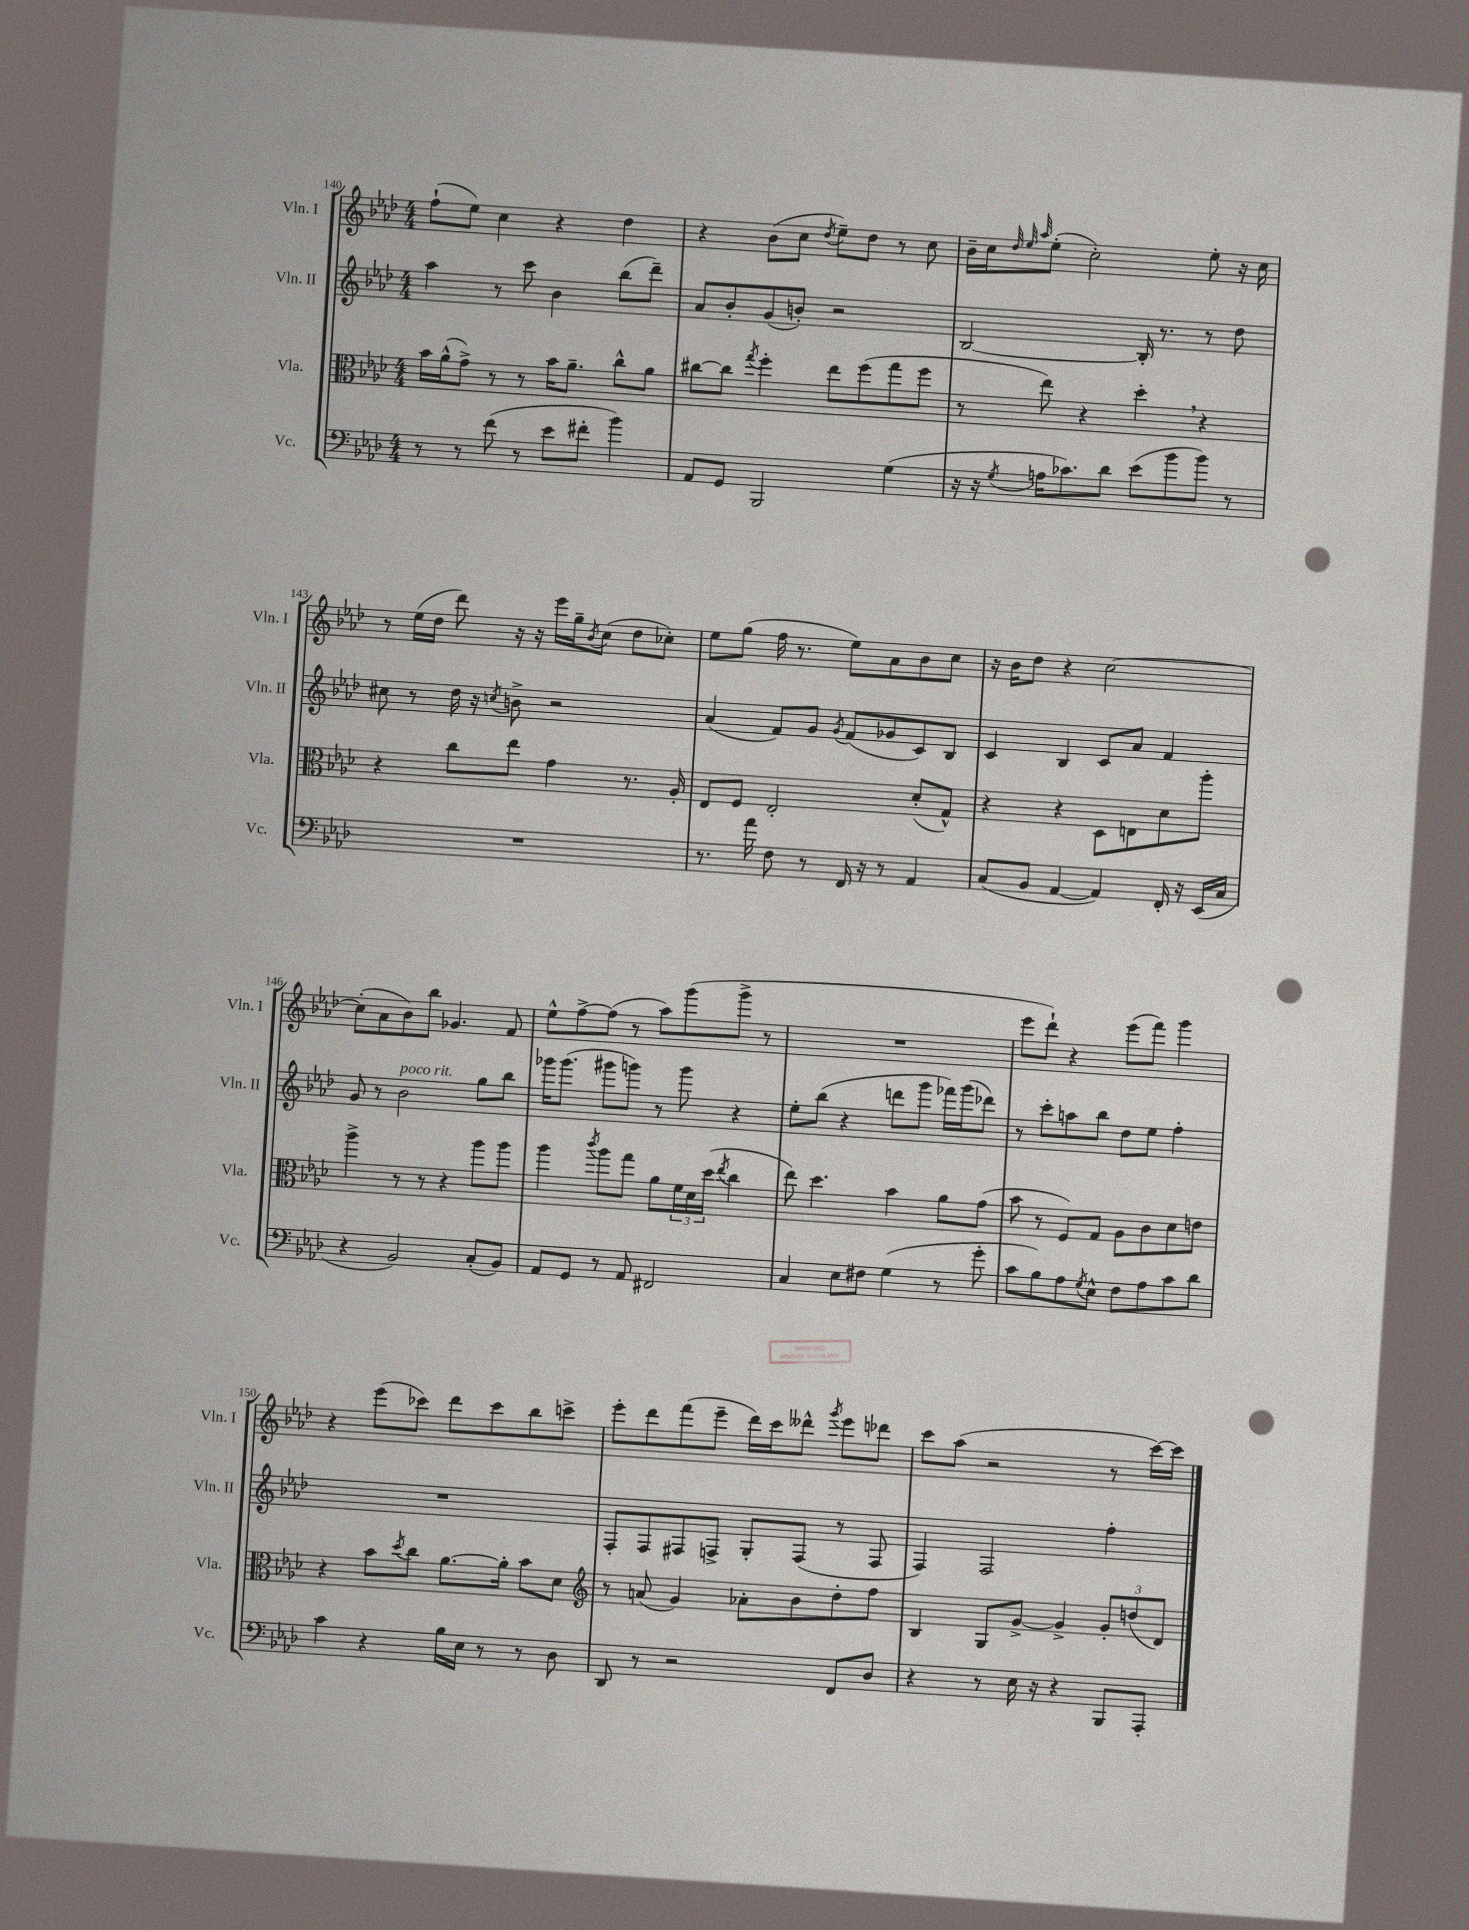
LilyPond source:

<<
\new StaffGroup <<
\new Staff = "s0" \with { instrumentName = "Vln. I" shortInstrumentName = "Vln. I" } {
    \clef treble \key aes \major \numericTimeSignature \time 4/4
    f''8-!( ees''8) c''4 r4 des''4 |
    r4 bes'8( c''8 \acciaccatura { des''8 } ees''8--) des''8 r8 c''8 |
    bes'16-- c''16 \grace { des''32 ees''32 aes''32 } ees''8-.( c''2-.) ees''8-. r16 c''16 |
    r8 ees''16( des''16 des'''8) r16 r16 ees'''16 g''16-- \acciaccatura { bes'8 } c''8( des''8 ces''8-.) |
    ees''8 g''8( f''16 r8. ees''8) aes'8 bes'8 c''8 |
    r16 bes'16 des''8 r4 c''2~ |
    c''8-.( aes'8 bes'8) bes''8 ges'4. f'8 |
    ees''8-^ f''8~-> f''8( r8 aes''8) g'''8( g'''8-> r8 |
    R1 |
    ees'''8 des'''8-!) r4 ees'''8( f'''8) g'''4 |
    r4 ees'''8( ces'''8) des'''8 ces'''8 bes''8 c'''8-> |
    ees'''8-. des'''8 f'''8( ees'''8-- des'''16) c'''16 deses'''8-^ \acciaccatura { g'''8 } ees'''8 des'''8 |
    c'''8 aes''8( r2 r8 c'''16~) c'''16 \bar "|." |
}
\new Staff = "s1" \with { instrumentName = "Vln. II" shortInstrumentName = "Vln. II" } {
    \clef treble \key aes \major \numericTimeSignature \time 4/4
    aes''4 r8 c'''8 bes'4 bes''8( des'''8--) |
    aes'8 bes'8-. g'8( b'8-.) r2 |
    bes2~ bes16-. r8. r8 des''8 |
    cis''8 r8 des''16 r16 \acciaccatura { c''8 } b'8-> r2 |
    aes'4( f'8) g'8 \acciaccatura { g'8 } f'8( ges'8 c'8) bes8 |
    c'4 bes4 c'8 aes'8 f'4 |
    g'8 r8 bes'2^\markup { \italic "poco rit." } g''8 bes''8 |
    ges'''16 ges'''8.( gis'''8 g'''8) r8 g'''8 r4 |
    ees''8-. bes''8( r4 d'''8 g'''8 fes'''16) g'''16( des'''8) |
    r8 c'''8-. a''8 bes''8 des''8 ees''8 f''4-. |
    R1 |
    f8-. f8 fis8 f8-> g8-. f8( r8 f8 |
    f4) f2 f''4-. \bar "|." |
}
\new Staff = "s2" \with { instrumentName = "Vla." shortInstrumentName = "Vla." } {
    \clef alto \key aes \major \numericTimeSignature \time 4/4
    bes'16 aes'16-^( g'8->) r8 r8 bes'16 aes'8.-- c''8-^ aes'8 |
    cis''8~ cis''8 \acciaccatura { g''8 } f''4-. ees''8 f''8( g''8 f''8 |
    r8 ees''8) r4 des''4-. \breathe r4 |
    r4 c''8 ees''8 g'4 r8. aes16-. |
    ees8 f8 ees2-. des'8-.( g8-^) |
    r4 r4 des8 e8 des'8 aes''8-. |
    aes''4-> r8 r8 r4 aes''8 aes''8 |
    aes''4 \acciaccatura { c'''8 } aes''8 g''8 aes'8 \tuplet 3/2 { f'16 des'16 des''16( } \acciaccatura { ees''8 } c''4 |
    ees''8) des''4. bes'4 aes'8 g'8( |
    bes'8 r8 f8) g8 aes8 c'8 des'8 e'8 |
    r4 bes'8 \acciaccatura { des''8 } c''8 aes'8.~ aes'16-. bes'8 des'8 |
    \clef treble r8 a'8( g'4) aes'8-. bes'8 des''8-. f''8 |
    bes4 g8 g'8~-> g'4-> \tuplet 3/2 { g'8-. d''8( des'8) } \bar "|." |
}
\new Staff = "s3" \with { instrumentName = "Vc." shortInstrumentName = "Vc." } {
    \clef bass \key aes \major \numericTimeSignature \time 4/4
    r8 r8 f'8( r8 ees'8 fis'8-. bes'4) |
    aes,8 g,8 bes,,2 g4( |
    r16 r16 \acciaccatura { g8 } a16 ces'8.) des'8 ees'8( bes'8 bes'8) r8 |
    R1 |
    r8. aes'16 f8 r8 f,16 r16 r8 aes,4 |
    c8( bes,8 aes,4~ aes,4) f,16-. r16 ees,16( c16 |
    r4 bes,2) c8-.( bes,8) |
    aes,8 g,8 r8 aes,8 fis,2 |
    c4 ees8 fis8 g4( r8 g'8-. |
    c'8 bes8) aes8 \acciaccatura { g8 } ees8-^ f8 aes8 c'8 des'8 |
    c'4 r4 bes16 ees16 r8 r8 des8 |
    des,8 r8 r2 f,8 des8 |
    r4 r8 ees16 r16 r4 bes,,8 aes,,8-. \bar "|." |
}
>>
>>
\layout { \context { \Score currentBarNumber = #140 } }
